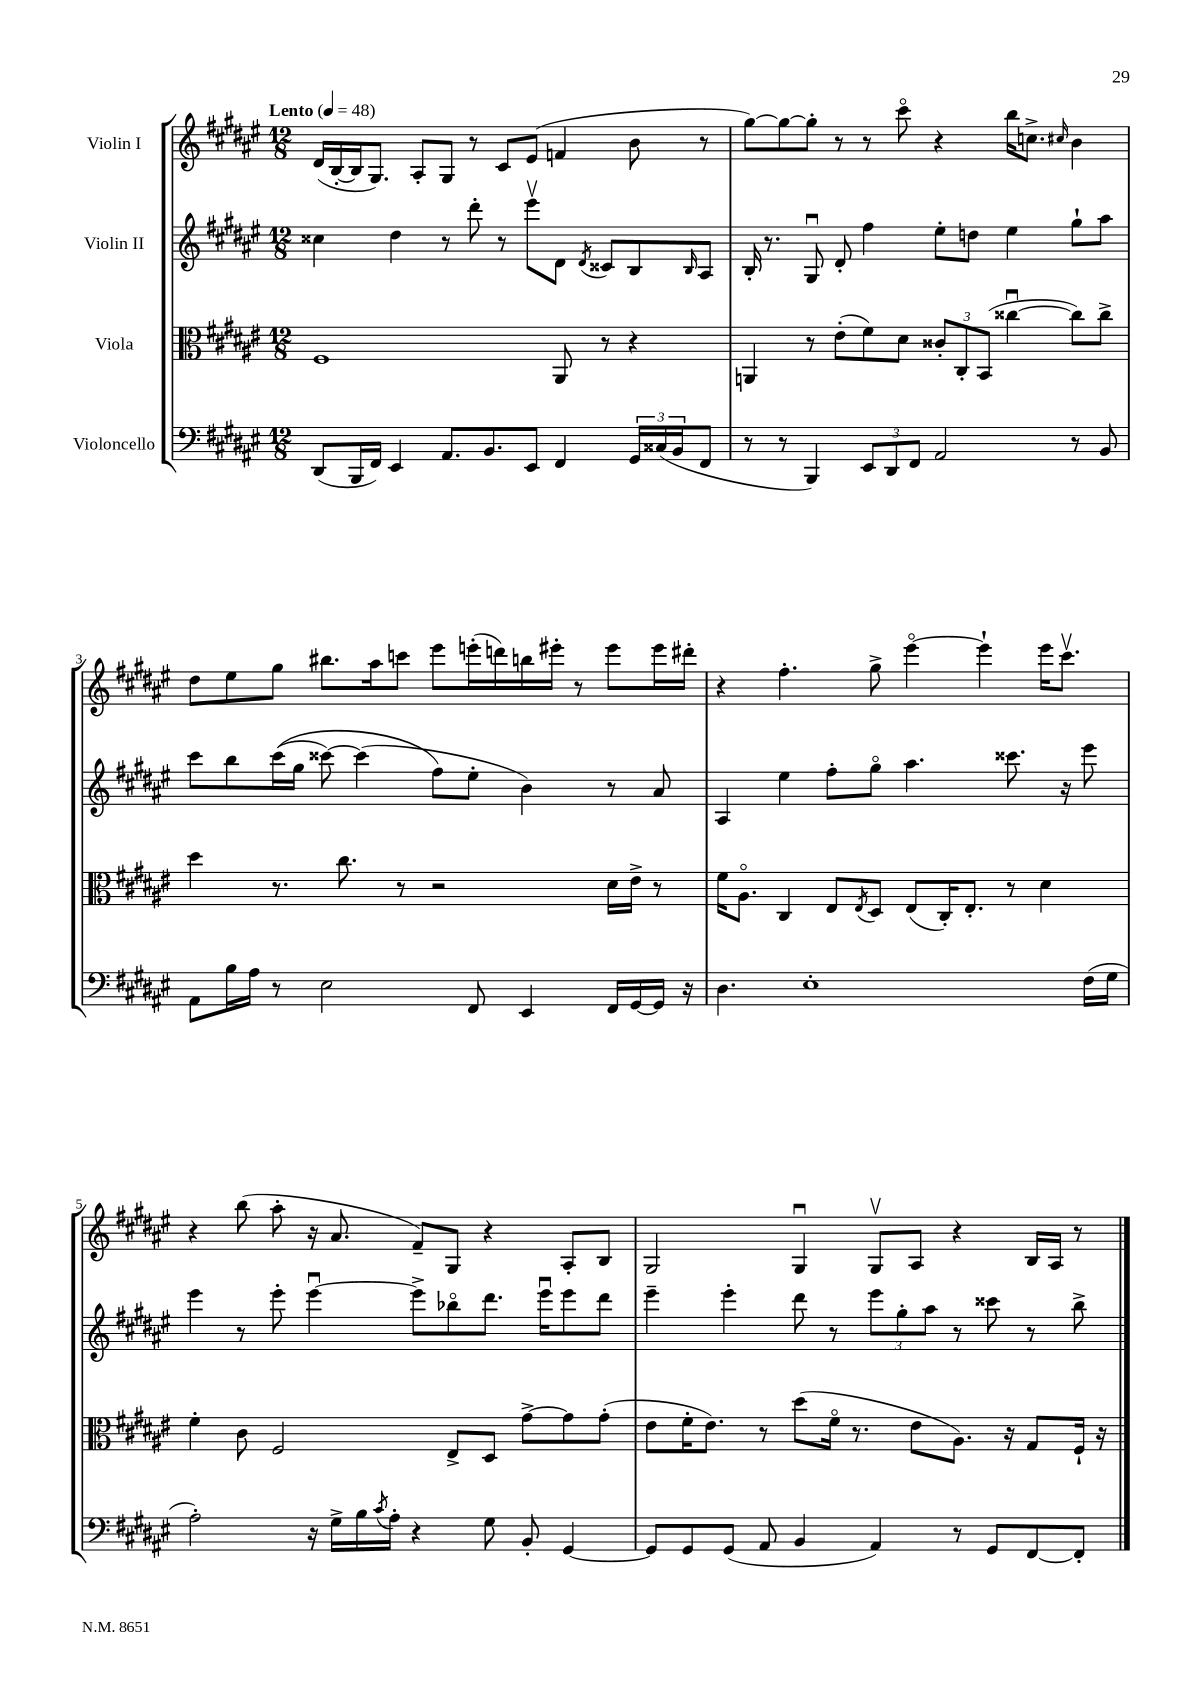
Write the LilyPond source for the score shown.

<<
\new StaffGroup <<
\new Staff = "s0" \with { instrumentName = "Violin I" } {
    \clef treble \key fis \major \numericTimeSignature \time 12/8 \tempo "Lento" 4 = 48
    dis'16( b16~-. b16 gis8.) ais8-. gis8 r8 cis'8 eis'8( f'4 b'8 r8 |
    gis''8~) gis''8~ gis''8-. r8 r8 cis'''8\flageolet r4 b''16 c''8.-> \grace { cis''16 } b'4 |
    dis''8 eis''8 gis''8 bis''8. ais''16 c'''8 eis'''8 e'''16-.( d'''16) b''16 eis'''16-. r8 eis'''8 eis'''16 dis'''16-. |
    r4 fis''4.-. gis''8-> eis'''4~\flageolet eis'''4-! eis'''16 cis'''8.\upbow |
    r4 b''8( ais''8-. r16 ais'8. fis'8--) gis8 r4 ais8-. b8 |
    gis2 gis4\downbow gis8\upbow ais8 r4 b16 ais16 r8 \bar "|." |
}
\new Staff = "s1" \with { instrumentName = "Violin II" } {
    \clef treble \key fis \major \numericTimeSignature \time 12/8
    cisis''4 dis''4 r8 dis'''8-. r8 eis'''8\upbow dis'8 \acciaccatura { dis'8 } cisis'8 b8 \grace { b16 } ais8 |
    b16-. r8. gis8\downbow dis'8-. fis''4 eis''8-. d''8 eis''4 gis''8-! ais''8 |
    cis'''8 b''8 cis'''16(\( gis''16 cisis'''8~) cisis'''4( fis''8\) eis''8-. b'4) r8 ais'8 |
    ais4 eis''4 fis''8-. gis''8\flageolet ais''4. cisis'''8. r16 eis'''8 |
    eis'''4 r8 eis'''8-. eis'''4~\downbow eis'''8-> bes''8\flageolet dis'''8. eis'''16\downbow eis'''8 dis'''8 |
    eis'''4-- eis'''4-. dis'''8 r8 \tuplet 3/2 { eis'''8 gis''8-. ais''8 } r8 cisis'''8 r8 b''8-> \bar "|." |
}
\new Staff = "s2" \with { instrumentName = "Viola" } {
    \clef alto \key fis \major \numericTimeSignature \time 12/8
    fis1 ais,8 r8 r4 |
    a,4 r8 eis'8-.( fis'8) dis'8 \tuplet 3/2 { cisis'8-. cis8-. b,8( } cisis''4~\downbow cisis''8) cisis''8-> |
    dis''4 r8. cis''8. r8 r2 dis'16 eis'16-> r8 |
    fis'16 ais8.\flageolet cis4 eis8 \acciaccatura { eis8 } dis8 eis8( cis16-.) eis8.-. r8 dis'4 |
    fis'4-. cis'8 fis2 eis8-> dis8 gis'8~-> gis'8 gis'8-.( |
    eis'8 fis'16-. eis'8.) r8 dis''8( fis'16\flageolet r8. eis'8 ais8.) r16 gis8 fis16-! r16 \bar "|." |
}
\new Staff = "s3" \with { instrumentName = "Violoncello" } {
    \clef bass \key fis \major \numericTimeSignature \time 12/8
    dis,8( b,,16 fis,16) eis,4 ais,8. b,8. eis,8 fis,4 \tuplet 3/2 { gis,16 cisis16( b,16 } fis,8 |
    r8 r8 b,,4) \tuplet 3/2 { eis,8 dis,8 fis,8 } ais,2 r8 b,8 |
    ais,8 b16 ais16 r8 eis2 fis,8 eis,4 fis,16 gis,16~ gis,16 r16 |
    dis4. eis1-. fis16( gis16 |
    ais2-.) r16 gis16-> b16 \acciaccatura { cis'8 } ais16-. r4 gis8 b,8-. gis,4~ |
    gis,8 gis,8 gis,8( ais,8 b,4 ais,4) r8 gis,8 fis,8~ fis,8-. \bar "|." |
}
>>
>>
